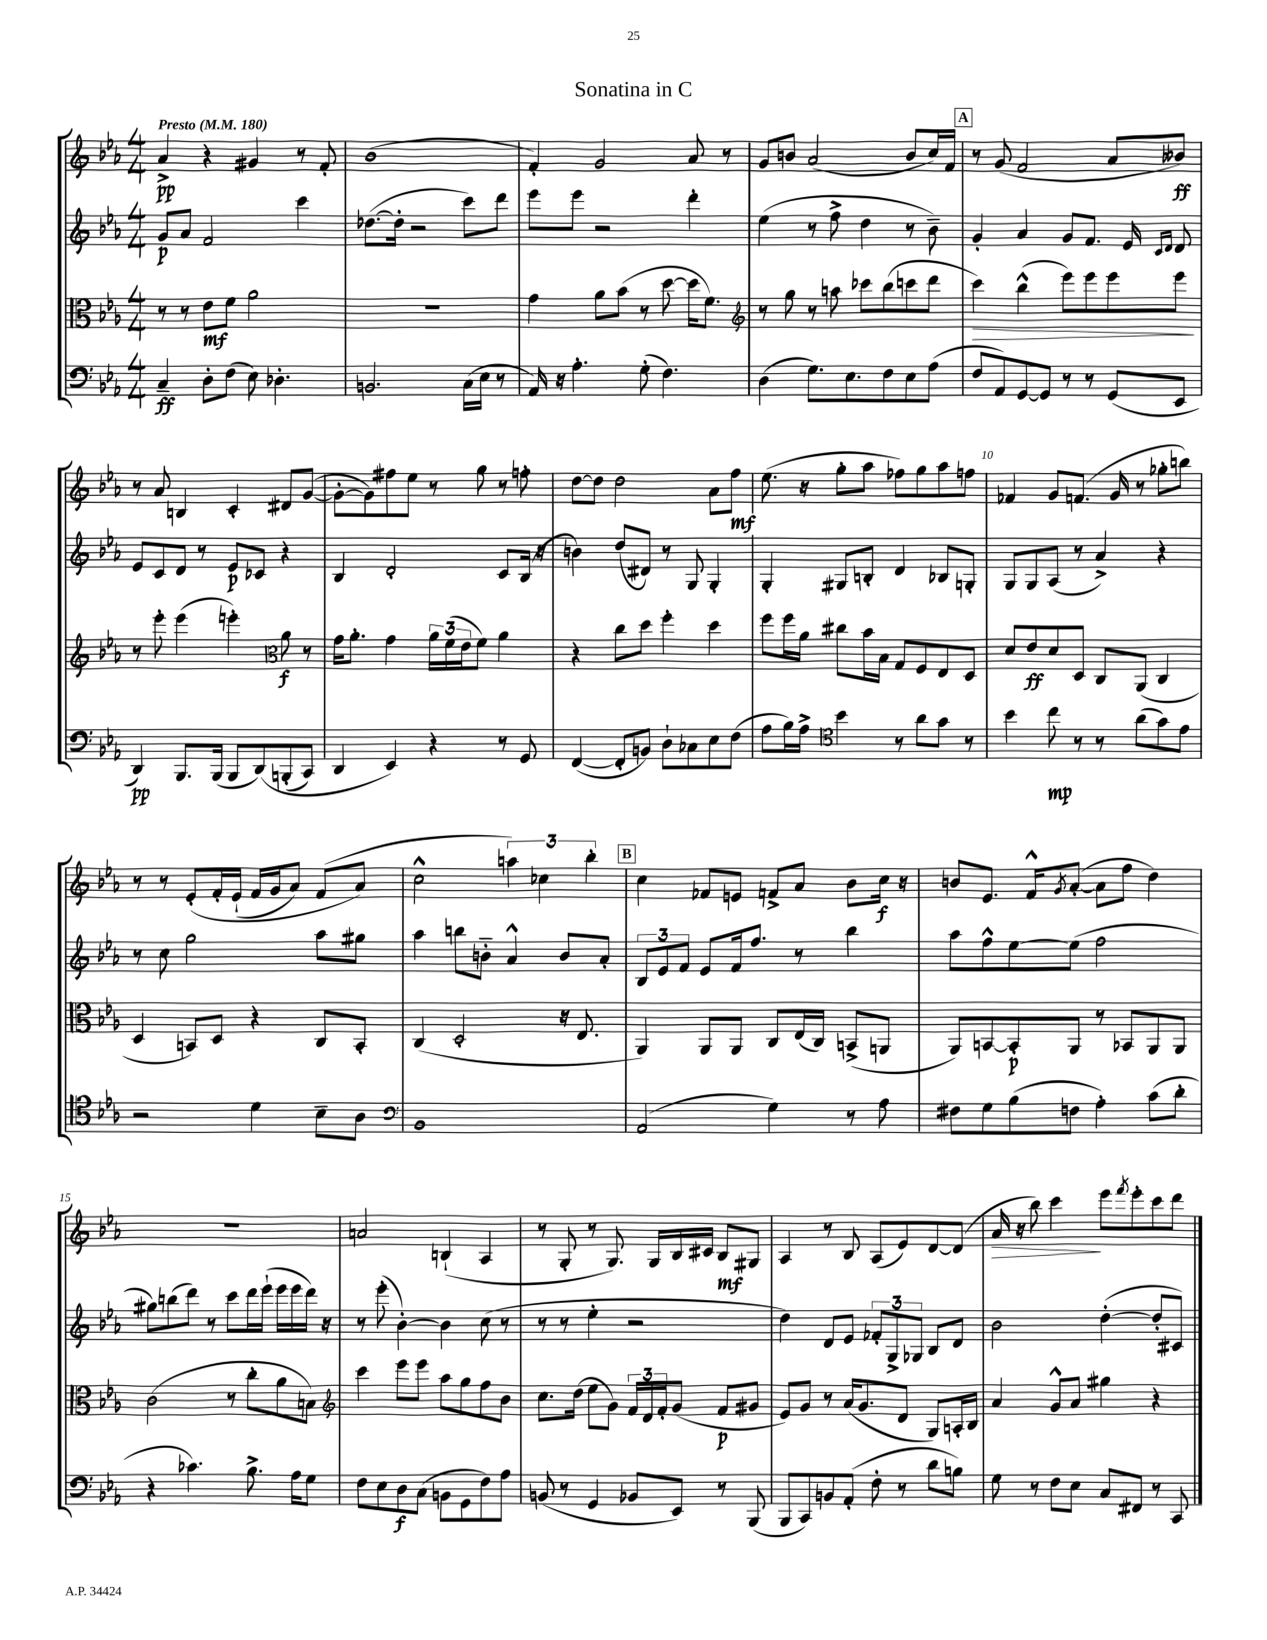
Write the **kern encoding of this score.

**kern	**kern	**kern	**kern
*staff4	*staff3	*staff2	*staff1
*clefF4	*clefC3	*clefG2	*clefG2
*k[b-e-a-]	*k[b-e-a-]	*k[b-e-a-]	*k[b-e-a-]
*M4/4	*M4/4	*M4/4	*M4/4
*MM180	*MM180	*MM180	*MM180
4C~/	8r	8g/L	4a-^/
.	8r	8a-/J	.
8D'\L	8e-\L	2f/	4r
(8F\J	8f\J	.	.
8E-\)	2a-\	.	4g#/
4.D-'\	.	.	.
.	.	4ccc\	8r
.	.	.	8f'/
=	=	=	=
2.BB/	1r	([8.dd-\L	(1b-
.	.	16dd-'\]Jk	.
.	.	2r	.
(16C\LL	.	8ccc\L)	.
16E-\JJ	.	.	.
8r	.	8ddd\J	.
=	=	=	=
16AA-/)	4g\	8eee-\L	4f'/)
16r	.	.	.
4.A-'\	.	8eee-\J	.
.	8a-\L	2r	2g/
.	(8b-\J	.	.
(8G'\	8r	.	.
4.F\)	[8dd\	.	.
.	16dd\]LK	4ddd'\	8a-/
.	8.f\J)	.	.
.	.	.	8r
=	=	=	=
*	*clefG2	*	*
(4D\	8r	(4ee-\	8g/L
.	8gg\	.	8b/J
8.G\L)	8r	8r	(2a-/
.	8aa\	8ff^\	.
8.E-\	.	.	.
.	8ccc-\L	4dd\	.
8F\	(8bb-\	.	.
8E-\	8ccc\	8r	8b/L
(8A-\J	8ddd\J	8b-~\)	16cc/L)
.	.	.	16f/JJ
=	=	=	=
8F/L	4ccc\)	4g'/	8r
8AA-/)	.	.	(8g/
[8GG/	(4bb-^^\	4a-/	2f/
8GG/]J	.	.	.
8r	8eee-\L)	8g/L	.
8r	8eee-\	8.f/J	.
(8GG/L	8eee-\	.	8a-/L
.	.	16e-/	.
.	.	16qqc/LL	.
.	.	16qqd/JJ	.
8EE-/J	8eee-\J	8d/	8b--/J)
=	=	=	=
4DD/)	8r	8e-/L	8r
.	8eee-'\	8c/	8a-/
8.BBB-/L	(4eee-\	8d/J	4B/
.	.	8r	.
(16BBB-/Jk	.	.	.
8BBB-/L	4eee'\)	8e-/L	4c'/
&(8DD/)	.	8c-/J	.
*	*clefC3	*	*
(8BBB'/	8a-\	4r	8d#/L
8CC/J)	8r	.	([8g/J
=	=	=	=
4DD/	16g\LK	4B-/	8g'\_L
.	8.a-'\J	.	.
.	.	.	8g\])
4EE-/&)	4g\	2d'/	8ff#\
.	.	.	8ee-\J
4r	24a-\LL	.	8r
.	(24f\	.	.
.	24e-\J	.	.
.	8f\J)	.	8gg\
8r	4a-\	8c/L	8r
8GG/	.	(16B-/Jk	8ff'\
.	.	16r	.
=	=	=	=
([4FF/	4r	4b\)	[8dd\L
.	.	.	8dd\]J
8FF'/]L	8cc\L	(8dd/L	2dd\
8BB/J)	8dd\J	8d#/J)	.
8D`\L	4ff'\	8r	.
8C-\	.	8G/	.
8E-\	4dd\	4G'/	8a-\L
(8F\J	.	.	8ff\J
=	=	=	=
8A-\L	8ff\L	4G'/	(8.ee-\
16B-\L)	16ff\L	.	.
16A-^\JJ	16a-\JJ	.	16r
*clefC4	*	*	*
4b-\	8cc#\L	8G#/L	8gg'\L
.	16b-\L	8B'/J	8aa-\J
.	16B-\JJ	.	.
8r	8G/L	4d/	8ff-\L)
8a-\L	8F/	.	8gg\
8g\J	8E-/	8B-/L	8aa-\
8r	8D/J	8G'/J	8ff\J
=	=	=	=
4b-\	8d/L	8G/L	4f-/
.	8e-/	8G/	.
8cc\	8d/	(8A-/J	8g/L
8r	8D/J	8r	(8.f/J
8r	8C/L	4a-^/)	.
.	.	.	16g/
(8a-\L	(8AA-/J	.	8r
8g\)	4C/	4r	8gg-'\L
8e-\J	.	.	8bb\J)
=	=	=	=
2r	4D/	8r	8r
.	.	8cc\	8r
.	8BB/L)	2gg\	&(8e-'/L
.	8D/J	.	16f'/L
.	.	.	(16e-`/JJ
4d\	4r	.	16f/LL
.	.	.	16g/J
.	.	.	8a-/J)
8B-~\L	8C/L	8aa-\L	(8f/L
8A-\J	8BB'/J	8gg#\J	8a-/J&)
=	=	=	=
*clefF4	*	*	*
1BB-	(4C/	4aa-\	2cc^^\
.	2D'/	8bb\L	.
.	.	8b'~\J	.
.	.	4a-^^/	6aa\)
.	.	.	6cc-\
.	16r	8b/L	.
.	8.E-/	.	.
.	.	.	6bb-'\
.	.	8a-'/J	.
=	=	=	=
(2AA-/	4AA-/)	12B-/L	4cc\
.	.	12e-/	.
.	.	12f/J	.
.	8AA-/L	8e-/L	8f-/L
.	8AA-/J	16f/k	8e/J
.	.	8.ff/J	.
4G\)	8C/L	.	8f^/L
.	(16E-/L	8r	8a-/J
.	16C/JJ)	.	.
8r	(8BB^/L	4bb-\	8b-\L
8A-\	8AA/J	.	16cc\Jk
.	.	.	16r
=	=	=	=
8F#\L	8AA-/L)	8aa-\L	8b/L
8G\	[8BB/	8ff^^\	8.e-/J
(8B-\	8BB'/]	[8ee-\	.
.	.	.	16f^^/LK
.	.	.	8qg/
8F\J	8AA-/J	(8ee-\]J	([8a-'/J
4A-'\)	8r	2ff\	8a-\]L
.	8BB-/L	.	8ff\J
(8c\L	8AA-/	.	4dd\)
8d'\J	8AA-/J	.	.
=	=	=	=
4r	(2c\	8gg#\L)	1r
.	.	(8bb\	.
4.c-\)	.	8ddd\J)	.
.	.	8r	.
.	8r	8ccc\L	.
8.B-^\	8cc'\L	16ddd\L	.
.	.	(16eee-`\JJ	.
.	8a-\	16eee-\LL	.
16A-\LK	.	16eee-\	.
8G\J	8B\J)	16ddd\JJ)	.
.	.	16r	.
=	=	=	=
*	*clefG2	*	*
8F\L	4ccc\	8r	2a/
8E-\	.	(8eee-'\	.
8D\	8eee-\L	[4b-'\)	.
(8C\J	8eee-\J	.	.
8BB\L	8aa-\L	4b-\]	(4B`/
8GG\	8gg\	.	.
8F\)	8ff\	(8cc\	4A-/
8A-\J	8b-\J	8r	.
=	=	=	=
(8BB/	8.cc\L	8r	8r
8r	.	8r	8G'/
.	(16dd\Jk	.	.
4GG/	8ee-\L	4ee-'\	8r
.	8g\J)	.	8.G/)
8BB-/L	24f/LL	2r	.
.	24d/	.	.
.	.	.	16G/LL
.	24f'/J	.	.
8EE-/J)	(8g/J	.	16B-/
.	.	.	16c#/JJ
8r	8f/L	.	8B-/L
(8BBB-/	8g#/J	.	8G#/J
=	=	=	=
8BBB-/L	8e-/L)	4dd\)	4A-/
8CC/)	8g/J	.	.
8BB/	8r	8d/L	8r
(8AA-'/J	(16a-/LK	8e-/J	8B-/
.	8.g/	.	.
8F'\	.	12f-'/L	(8A-/L
.	.	12G^/	.
8r	8d/J	.	8e-/)
.	.	12G-/J	.
8d\L	8G/L)	8B-/L	[8d/
8B\J)	16A'/L	8d/J	(8d/]J
.	16B-/JJ	.	.
=	=	=	=
8G\	4a-/	2b-\	16a-/
.	.	.	16r
8r	.	.	8bb-\)
8F\L	8g^^/L	.	4ccc\
8E-\J	8a-/J	.	.
8C/L	4gg#\	([4dd'\	8eee-\L
.	.	.	8qfff/
8FF#/J	.	.	8eee-'\
8r	4r	8dd'/]L	8ccc\
8CC/	.	8c#/J)	8ddd\J
==	==	==	==
*-	*-	*-	*-
